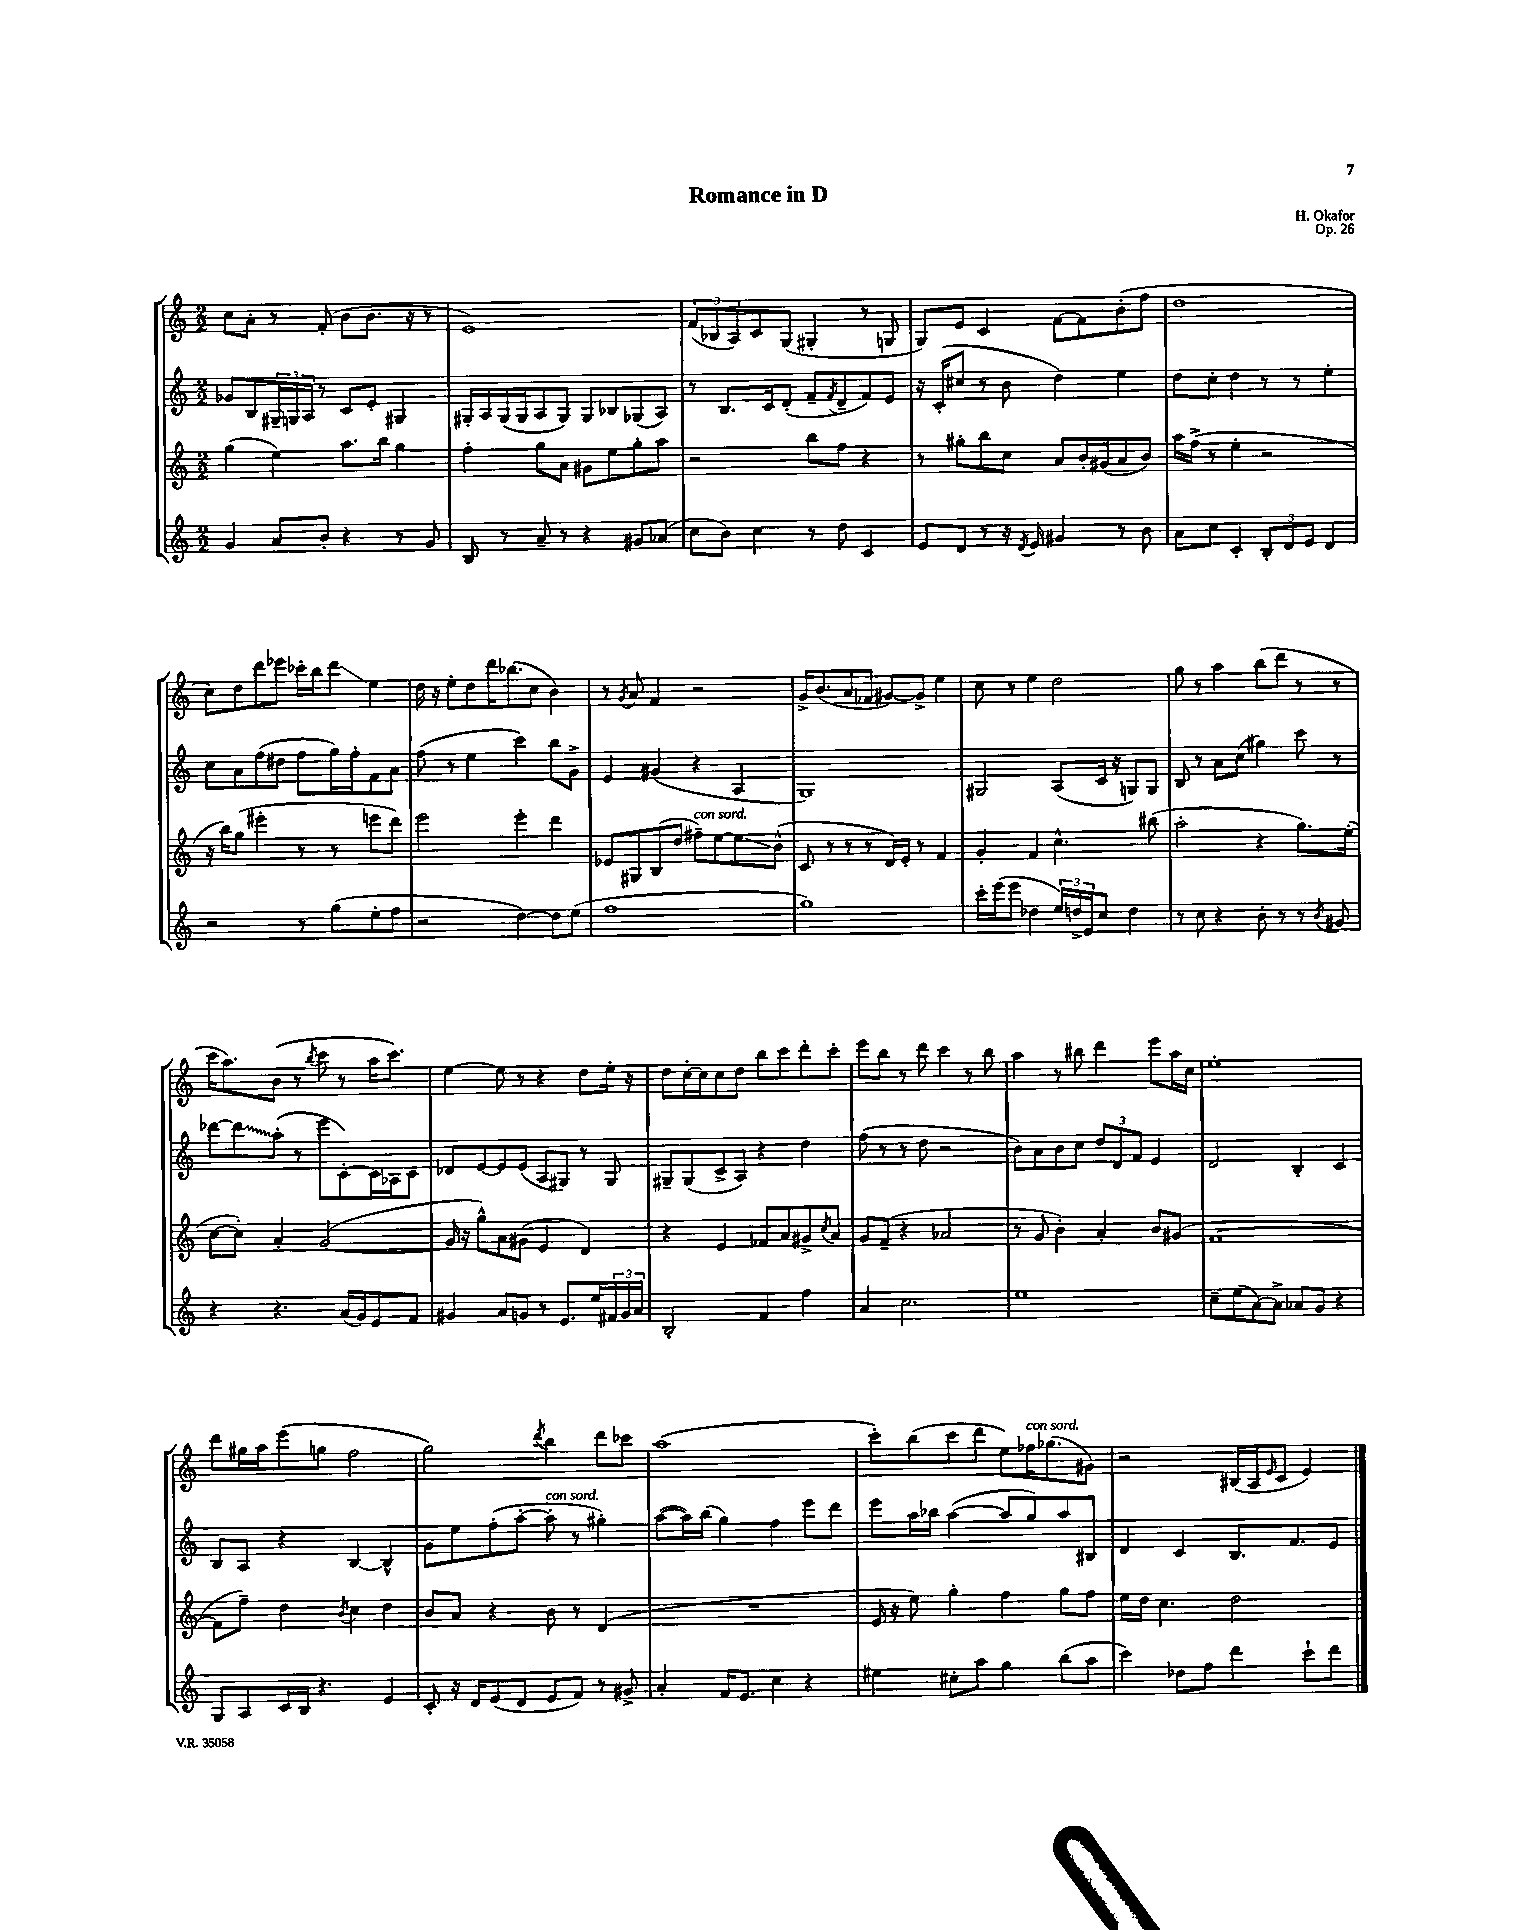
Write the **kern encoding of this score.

**kern	**kern	**kern	**kern
*staff4	*staff3	*staff2	*staff1
*clefG2	*clefG2	*clefG2	*clefG2
*k[]	*k[]	*k[]	*k[]
*M2/2	*M2/2	*M2/2	*M2/2
4g	(4gg	8g-	8cc
.	.	8B	8a'
8a	4ee)	24G#~	8r
.	.	24G	.
.	.	24A	.
8b'	.	8r	(8f'
4r	8.aa	8c	8b
.	.	8e'	8.b
.	16bb	.	.
8r	4gg	4G#	.
.	.	.	16r
8g	.	.	8r
=	=	=	=
8B	4ff'	16G#'	1e)
.	.	16A	.
8r	.	(16G#	.
.	.	16G#	.
8a~	8gg	8A	.
8r	8a	8G#)	.
4r	8g#	8G#	.
.	8ee	8B-	.
8g#	8gg'	(8G-	.
(8a-	8aa	8A)	.
=	=	=	=
8cc	2r	8r	(12f
.	.	.	12B-
8b)	.	8.B	.
.	.	.	12A)
4cc	.	.	8c
.	.	16c	.
.	.	(8d'	(8G
8r	8bb	8f~	4G#'
.	.	8qf	.
8dd	8ff	8d~	.
4c	4r	8f)	8r
.	.	8e	8G
=	=	=	=
8e	8r	16r	8G)
.	.	(16c'	.
8d	8gg#'	8cc#	8e
8r	8bb	8r	4c
16r	8cc	8b	.
8qd	.	.	.
16e	.	.	.
4g#	8a	4dd)	[8f
.	16b'	.	8f]
.	(16g#	.	.
8r	8a	4ee	(8b'
8b	8b)	.	8ff
=	=	=	=
8a	16aa	8dd	1dd
.	(16ff^	.	.
8cc	8r	8cc'	.
4c'	4ee'	4dd	.
12B'	2r	8r	.
12d	.	.	.
.	.	8r	.
12e	.	.	.
4d	.	4ee'	.
=	=	=	=
2r	16r	8cc	8cc)
.	16bb)	.	.
.	(8gg	8a	8dd
.	4eee#'	(8ff	8ddd
.	.	8dd#	8eee-
8r	8r	8ff	16ccc-'
.	.	.	16bb
(8gg	8r	16gg)	8ddd
.	.	16ff'	.
8ee'	8eee	8f	4ee
8ff	8ddd)	8a	.
=	=	=	=
2r	2eee	(8ff	16dd
.	.	.	16r
.	.	8r	8ee'
.	.	4ee	8dd
.	.	.	16ddd
.	.	.	(8.bb-
[4dd)	4eee'	4ccc)	.
.	.	.	8cc
8dd]	4ddd	8bb	4b)
(8ee	.	8g^	.
=	=	=	=
1ff	8e-	4e	8r
.	.	.	8qg
.	8G#	.	8a
.	(8B	(4g#	4f
.	8dd	.	.
.	8ff#~)	4r	2r
.	[8ee	.	.
.	8ee]	4A	.
.	(8b^^	.	.
=	=	=	=
1gg)	8c	1G)	16g^
.	.	.	(8.b
.	8r	.	.
.	8r	.	8a
.	8r	.	8f-
.	16d)	.	[8g#)
.	16e'	.	.
.	8r	.	8g#^]
.	4f	.	4ee
=	=	=	=
16ccc'	4g'	2G#	8cc
(16eee	.	.	.
8eee	.	.	8r
4dd-	4f	.	4ee
24ee)	4.cc^^	(8A	2dd
24dd^	.	.	.
24e	.	.	.
8cc	.	16c	.
.	.	16r	.
4dd	.	8G)	.
.	(8bb#	8G	.
=	=	=	=
8r	2aa'	8B	8gg
8cc	.	8r	8r
4r	.	8a	4aa
.	.	(8cc	.
8b'	4r	4gg#)	(8bb
8r	.	.	8ddd
8r	8.gg)	8ccc	8r
8qb	.	.	.
8g#	.	8r	8r
.	(16ee'	.	.
=	=	=	=
4r	[8cc	[8ddd-	16ccc
.	.	.	8.aa)
.	8cc'])	8ddd-]	.
4.r	4a'	(8aa'	(8b
.	.	8r	8r
.	.	.	8qbb
.	([2g	8eee	8ccc
(16a	.	[8c')	8r
16g)	.	.	.
8e	.	16c]	16aa
.	.	16A-	8.ccc)
8f	.	8c	.
=	=	=	=
4g#	16g]	8d-	[4ee
.	16r	.	.
.	8gg^^)	[8e	.
8a	8a	8e]	8ee]
8g	(8g#	(8e	8r
8r	4e	8A	4r
8.e	.	8G#)	.
.	4d)	8r	8dd
16ee	.	.	.
24f#	.	8G#	16ee'
24g	.	.	.
.	.	.	16r
24a	.	.	.
=	=	=	=
2B'	4r	8G#~	8dd
.	.	(8G#	[16cc'
.	.	.	16cc]
.	4e	8c^	8cc
.	.	8A)	8dd
4f	8f-	4r	8bb
.	8a	.	8ccc
4ff	8g#^	4dd	8ddd'
.	8qcc	.	.
.	8a	.	8ccc'
=	=	=	=
4a	8g	(8ff	8eee
.	(8f~	8r	8bb
2.cc	4r	8r	8r
.	.	8dd	8ddd
.	2a-	2r	4ccc
.	.	.	8r
.	.	.	8bb
=	=	=	=
1ee	8r	8b)	4aa
.	8g	8a	.
.	4b')	8b	8r
.	.	8cc	8bb#
.	4a'	12dd	4ddd
.	.	12d	.
.	.	12f	.
.	8b	4e	8eee
.	(8g#	.	16aa
.	.	.	16cc
=	=	=	=
8cc~	[1f	2d	1ee'
(8ee	.	.	.
[8a)	.	.	.
8a^]	.	.	.
8a-	.	4B'	.
8g	.	.	.
4r	.	4c	.
=	=	=	=
8G	8f]	8B	8ddd
8A	8ff~)	8A	16gg#
.	.	.	16aa
16c	4dd	4r	(8eee
16B	.	.	.
4.r	.	.	8gg
.	8qb	.	.
.	4cc	[4B	2ff
4e	4dd	4B^^]	.
=	=	=	=
8c'	8b	8g	2gg)
16r	8a	8ee	.
16d	.	.	.
(8e	4r	(8ff'	.
8d	.	[8aa'	.
.	.	.	8qddd
8e	8b	8aa']	4bb
8f)	8r	8r	.
8r	(4d	4gg#')	8ddd
8g#^	.	.	8ccc-
=	=	=	=
4a'	1r	([8aa	(1aa
.	.	16aa])	.
.	.	(16bb	.
16f	.	4gg)	.
8.e	.	.	.
4cc	.	4ff	.
4r	.	8eee	.
.	.	8ddd	.
=	=	=	=
4ee#	16e	8eee	8ccc')
.	16r	.	.
.	8ee)	16aa	(8bb
.	.	16bb-	.
8cc#'	4gg'	([4aa	8ccc
8aa	.	.	8ddd
4gg	4ff	8aa]	8ee)
.	.	8gg)	16ff-
.	.	.	(8.gg-
(8bb	8gg	8aa	.
8aa	8ff	8B#	8g#)
=	=	=	=
4ccc)	16ee	4d	2r
.	16dd	.	.
.	4.cc	.	.
8dd-	.	4c	.
8ff	.	.	.
4ddd	2dd	8.B	(16B#
.	.	.	16A
.	.	.	16qqe
.	.	.	8c
.	.	8.f	.
8ccc`	.	.	4e)
8ddd	.	8e	.
==	==	==	==
*-	*-	*-	*-
